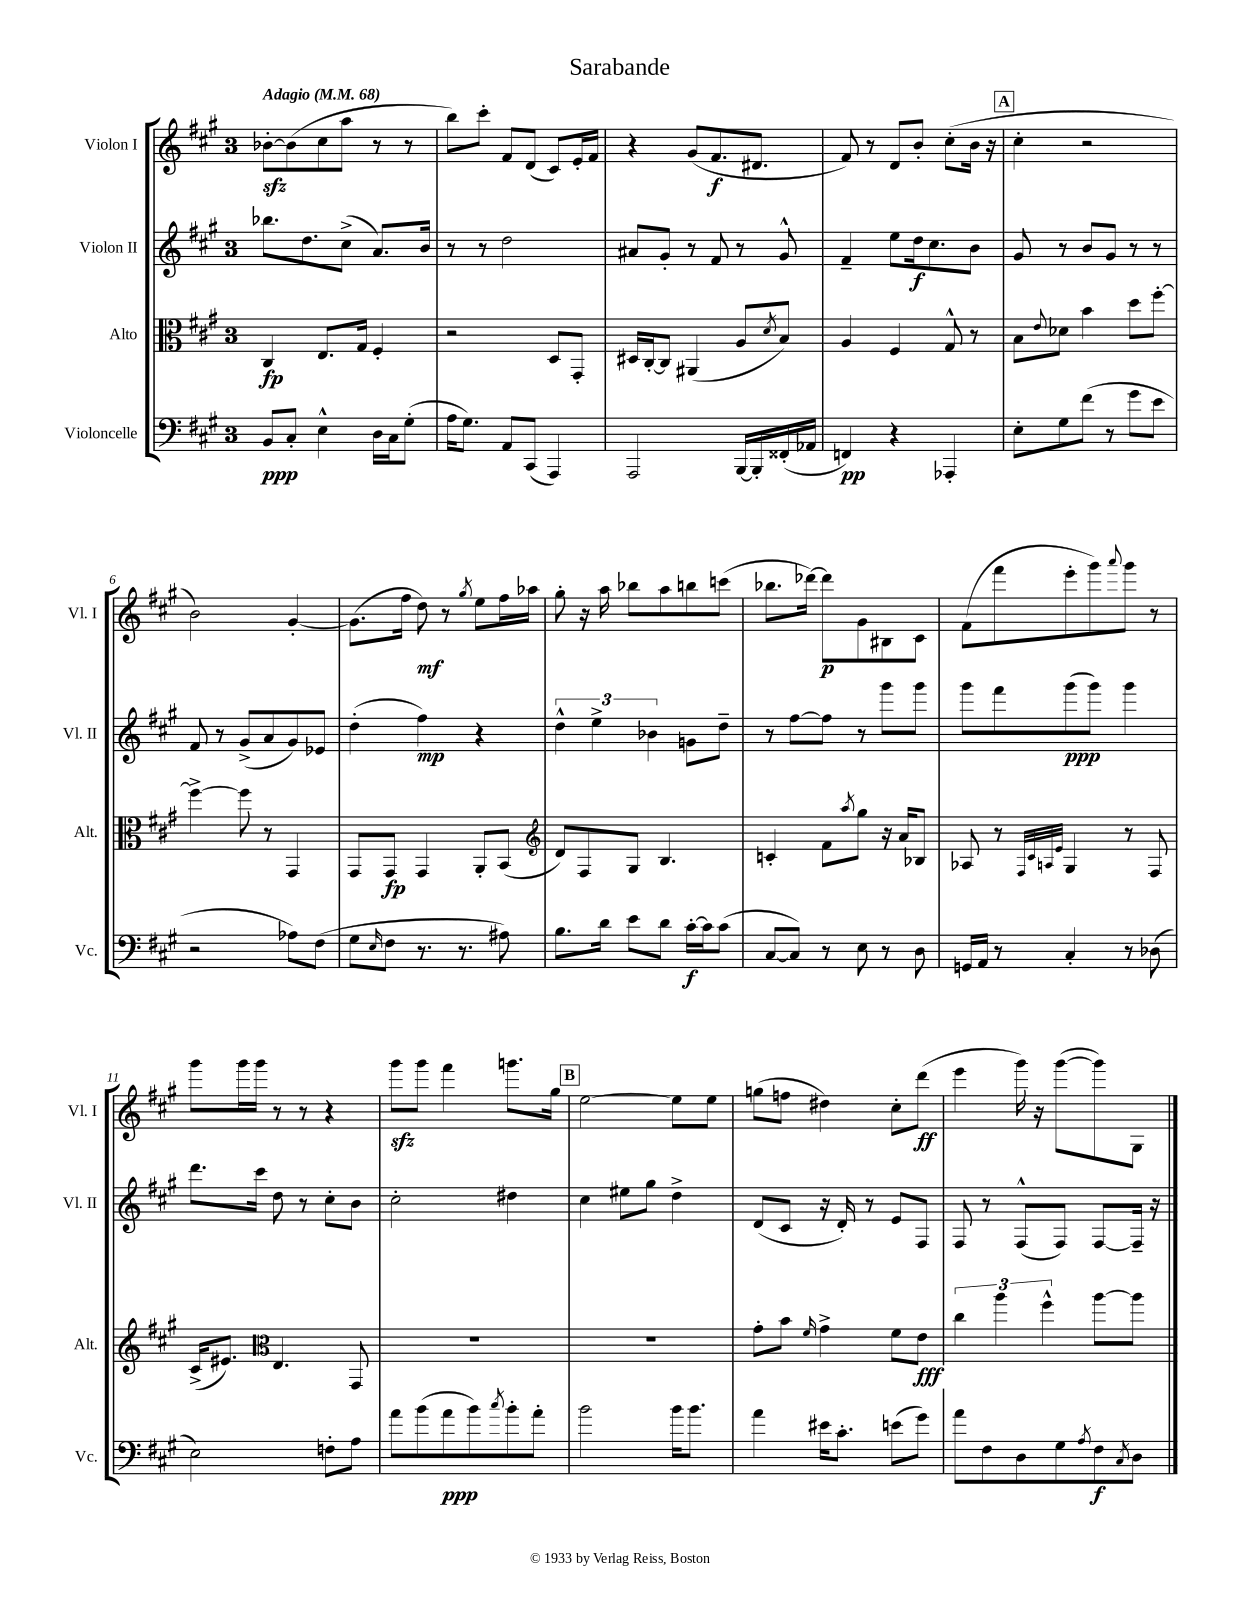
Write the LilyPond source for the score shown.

\header { title = "Sarabande" }
<<
\new StaffGroup <<
\new Staff = "s0" \with { instrumentName = "Violon I" shortInstrumentName = "Vl. I" } {
    \clef treble \key a \major \once \override Staff.TimeSignature.style = #'single-digit \time 3/4 \tempo "Adagio" 4 = 68
    bes'8~-.\sfz bes'8( cis''8 a''8 r8 r8 |
    b''8) cis'''8-. fis'8 d'8( cis'8) e'16-. fis'16 |
    r4 gis'8( fis'8.\f dis'8. |
    fis'8) r8 d'8 b'8-. cis''8-.( b'16 r16 |
    \mark \markup { \box "A" } cis''4-. r2 |
    b'2) gis'4~-. |
    gis'8.( fis''16 d''8\mf) r8 \acciaccatura { gis''8 } e''8 fis''16 aes''16 |
    gis''8-. r16 a''16 bes''8 a''8 b''8 c'''8( |
    bes''8. des'''16~) des'''8\p gis'8 bis8 cis'8 |
    fis'8( fis'''8 e'''8-. gis'''8) \appoggiatura { a'''8 } gis'''8 r8 |
    gis'''8 gis'''16 gis'''16 r8 r8 r4 |
    gis'''8\sfz gis'''8 fis'''4 g'''8. gis''16 |
    \mark \markup { \box "B" } e''2~ e''8 e''8 |
    g''8( f''8 dis''4) cis''8-. d'''8\ff( |
    e'''4 gis'''16) r16 gis'''8~( gis'''8) gis8 \bar "|." |
}
\new Staff = "s1" \with { instrumentName = "Violon II" shortInstrumentName = "Vl. II" } {
    \clef treble \key a \major \once \override Staff.TimeSignature.style = #'single-digit \time 3/4
    bes''8. d''8. cis''8->( a'8.) b'16 |
    r8 r8 d''2 |
    ais'8 gis'8-. r8 fis'8 r8 gis'8-^ |
    fis'4-- e''8 d''16\f cis''8. b'8 |
    \mark \markup { \box "A" } gis'8 r8 b'8 gis'8 r8 r8 |
    fis'8 r8 gis'8->( a'8 gis'8) ees'8 |
    d''4-.( fis''4\mp) r4 |
    \tuplet 3/2 { d''4-^ e''4-> bes'4 } g'8 d''8-- |
    r8 fis''8~ fis''8 r8 gis'''8 gis'''8 |
    gis'''8 fis'''8 gis'''8\ppp( gis'''8) gis'''4 |
    d'''8. cis'''16 d''8 r8 cis''8-. b'8 |
    cis''2-. dis''4 |
    \mark \markup { \box "B" } cis''4 eis''8 gis''8 d''4-> |
    d'8( cis'8 r16 d'16-.) r8 e'8 fis8 |
    fis8 r8 fis8-^( fis8) fis8~ fis16-- r16 \bar "|." |
}
\new Staff = "s2" \with { instrumentName = "Alto" shortInstrumentName = "Alt." } {
    \clef alto \key a \major \once \override Staff.TimeSignature.style = #'single-digit \time 3/4
    cis4\fp e8. gis16 fis4-. |
    r2 d8 gis,8-. |
    dis16 cis16~-. cis8 ais,4( a8 \acciaccatura { d'8 } b8) |
    a4 fis4 gis8-^ r8 |
    \mark \markup { \box "A" } b8 \appoggiatura { e'8 } des'8 b'4 d''8 fis''8~-. |
    fis''4~-> fis''8 r8 gis,4 |
    gis,8 gis,8\fp gis,4 a,8-. b,8( |
    \clef treble d'8) fis8 gis8 b4. |
    c'4-. fis'8 \acciaccatura { a''8 } gis''8 r16 a'16 bes8 |
    aes8 r8 \grace { fis32 cis'32 a32 e'32 } gis4 r8 fis8 |
    cis'16->( eis'8.) \clef alto e4. gis,8 |
    R2. |
    \mark \markup { \box "B" } R2. |
    gis'8-. b'8 \grace { fis'16 } gis'4-> fis'8 e'8\fff |
    \tuplet 3/2 { cis''4 a''4 fis''4-^ } a''8~ a''8 \bar "|." |
}
\new Staff = "s3" \with { instrumentName = "Violoncelle" shortInstrumentName = "Vc." } {
    \clef bass \key a \major \once \override Staff.TimeSignature.style = #'single-digit \time 3/4
    b,8\ppp cis8-. e4-^ d16 cis16 gis8-.( |
    a16 gis8.) a,8 cis,8( a,,4) |
    a,,2 b,,16~ b,,16-. fisis,16-.( aes,16 |
    f,4\pp) r4 aes,,4-. |
    \mark \markup { \box "A" } e8-. gis8 fis'8( r8 gis'8 e'8 |
    r2 aes8) fis8( |
    gis8 \grace { e16 } fis8 r8. r8. ais8) |
    b8. d'16 e'8 d'8 cis'16~-.\f cis'16 cis'8( |
    cis8~ cis8) r8 e8 r8 d8 |
    g,16 a,16 r8 cis4-. r8 des8( |
    e2) f8-. a8 |
    a'8 b'8( a'8\ppp b'8) \acciaccatura { cis''8 } b'8-. a'8-. |
    \mark \markup { \box "B" } b'2 b'16 b'8. |
    a'4 eis'16 cis'8.-. e'8( gis'8) |
    a'8 fis8 d8 gis8 \acciaccatura { a8 } fis8\f \acciaccatura { cis8 } d8 \bar "|." |
}
>>
>>
